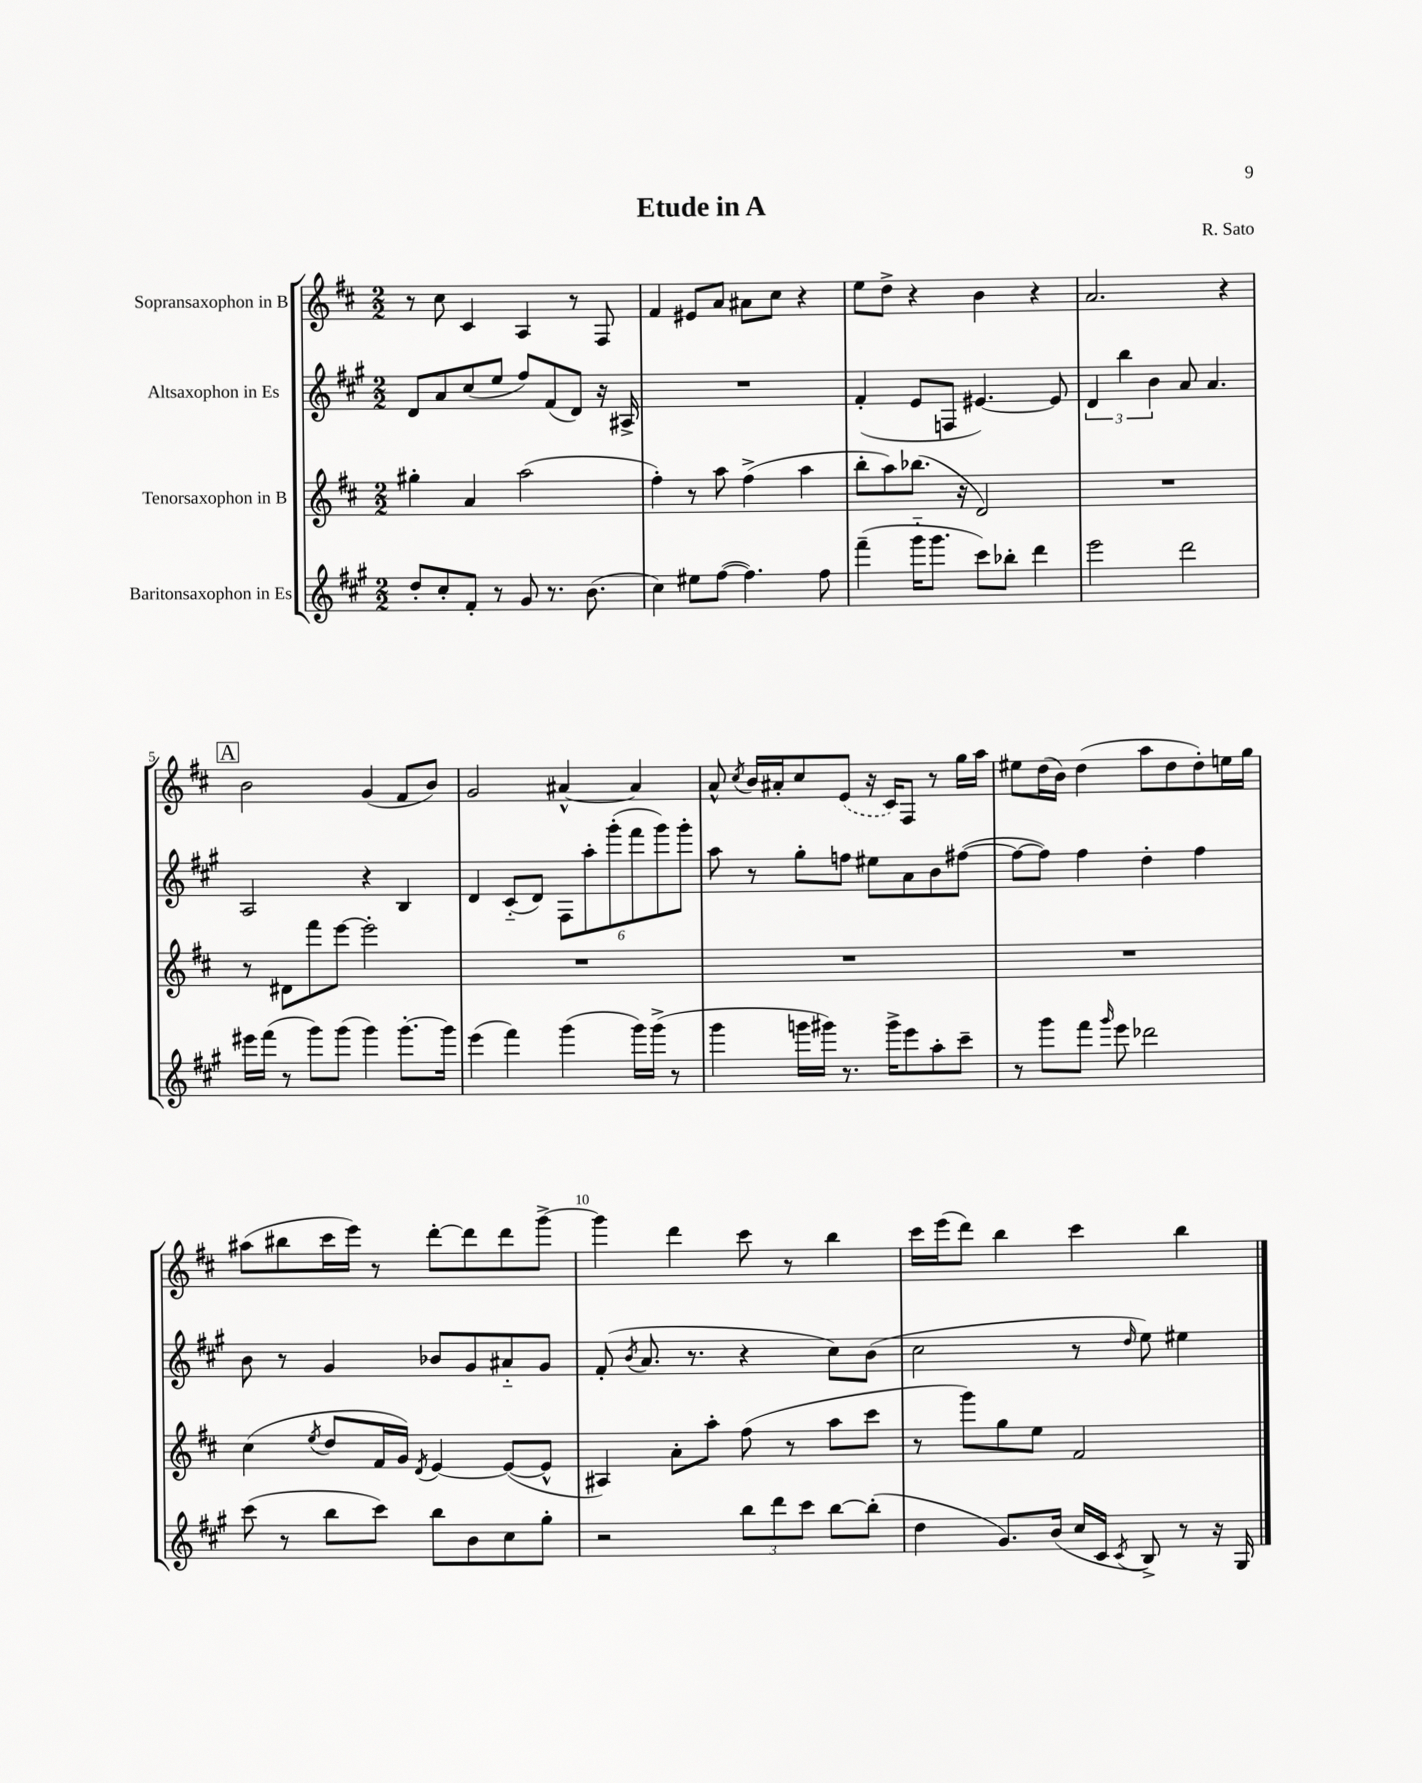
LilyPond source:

\header { title = "Etude in A" composer = "R. Sato" }
<<
\new StaffGroup <<
\new Staff = "s0" \with { instrumentName = "Sopransaxophon in B" } {
    \clef treble \key d \major \numericTimeSignature \time 2/2
    \autoBeamOff r8 cis''8 cis'4 a4 r8 fis8 |
    fis'4 eis'8[ a'8] ais'8[ cis''8] r4 |
    e''8[ d''8]-> r4 b'4 r4 |
    a'2. r4 |
    \mark \markup { \box "A" } b'2 g'4( fis'8[ b'8]) |
    g'2 ais'4~-^ ais'4 |
    a'8-^ \acciaccatura { cis''8 } b'16[ ais'16-. cis''8 \once \slurDashed e'8]( r16 cis'16[) fis8] r8 g''16[ a''16] |
    eis''8[ d''16( b'16]) d''4( a''8[ d''8 d''8-.) e''16 g''16] |
    ais''8[( bis''8 cis'''16 e'''16]) r8 d'''8[~-. d'''8 d'''8 g'''8]~-> |
    g'''4 d'''4 cis'''8 r8 b''4 |
    cis'''16[ e'''16( d'''8]) b''4 cis'''4 b''4 \bar "|." |
}
\new Staff = "s1" \with { instrumentName = "Altsaxophon in Es" } {
    \clef treble \key a \major \numericTimeSignature \time 2/2
    \autoBeamOff d'8[ a'8 cis''8( e''8] fis''8[) fis'8( d'8]) r16 ais16-> |
    R1 |
    fis'4-.( e'8[ f8] eis'4.~) eis'8 |
    \tuplet 3/2 { d'4 b''4 b'4 } a'8 a'4. |
    \mark \markup { \box "A" } a2 r4 b4 |
    d'4 cis'8[-_( d'8]) \tuplet 6/4 { fis8[ a''8-. gis'''8-.( fis'''8 gis'''8) gis'''8]-. } |
    a''8 r8 gis''8[-. f''8] eis''8[ a'8 b'8 fis''8]~( |
    fis''8[~ fis''8]) fis''4 d''4-. fis''4 |
    b'8 r8 gis'4 bes'8[ gis'8 ais'8-_ gis'8] |
    fis'8-.( \acciaccatura { b'8 } a'8. r8. r4 cis''8[) b'8]( |
    cis''2 r8 \grace { d''16 } e''8) eis''4 \bar "|." |
}
\new Staff = "s2" \with { instrumentName = "Tenorsaxophon in B" } {
    \clef treble \key d \major \numericTimeSignature \time 2/2
    \autoBeamOff gis''4-. a'4 a''2( |
    fis''4-.) r8 a''8 fis''4->( a''4 |
    b''8[-. a''8) bes''8.]( r16 d'2) |
    R1 |
    \mark \markup { \box "A" } r8 dis'8[ fis'''8 e'''8]~ e'''2-. |
    R1 |
    R1 |
    R1 |
    cis''4( \acciaccatura { e''8 } d''8[ fis'16 g'16]) \acciaccatura { d'8 } e'4~ e'8[~( e'8]-^ |
    ais4) a'8[-. a''8]-. fis''8( r8 a''8[ cis'''8] |
    r8 g'''8[) g''8 e''8] fis'2 \bar "|." |
}
\new Staff = "s3" \with { instrumentName = "Baritonsaxophon in Es" } {
    \clef treble \key a \major \numericTimeSignature \time 2/2
    \autoBeamOff d''8[-. cis''8-. fis'8]-. r8 gis'8 r8. b'8.( |
    cis''4) eis''8[ fis''8]~( fis''4.) fis''8 |
    fis'''4--( gis'''16[-_ gis'''8.] cis'''8[) bes''8]-. d'''4 |
    e'''2 d'''2 |
    \mark \markup { \box "A" } eis'''16[ fis'''16]( r8 gis'''8[) gis'''8]( gis'''4) gis'''8.[~-. gis'''16] |
    e'''4( fis'''4) gis'''4( gis'''16[) gis'''16]->( r8 |
    gis'''4 g'''16[ gis'''16]) r8. gis'''16[-> e'''8 a''8-. cis'''8]-- |
    r8 gis'''8[ fis'''8] \grace { gis'''16 } e'''8 des'''2 |
    cis'''8( r8 b''8[ cis'''8]) b''8[ b'8 cis''8 gis''8]-. |
    r2 \tuplet 3/2 { b''8[ d'''8 cis'''8] } b''8[~ b''8]-.( |
    d''4 gis'8.[) b'16]( cis''16[ cis'16] \acciaccatura { cis'8 } b8->) r8 r16 gis16 \bar "|." |
}
>>
>>
\layout { \context { \Score \override BarNumber.break-visibility = ##(#f #t #t) barNumberVisibility = #(every-nth-bar-number-visible 5) } }
